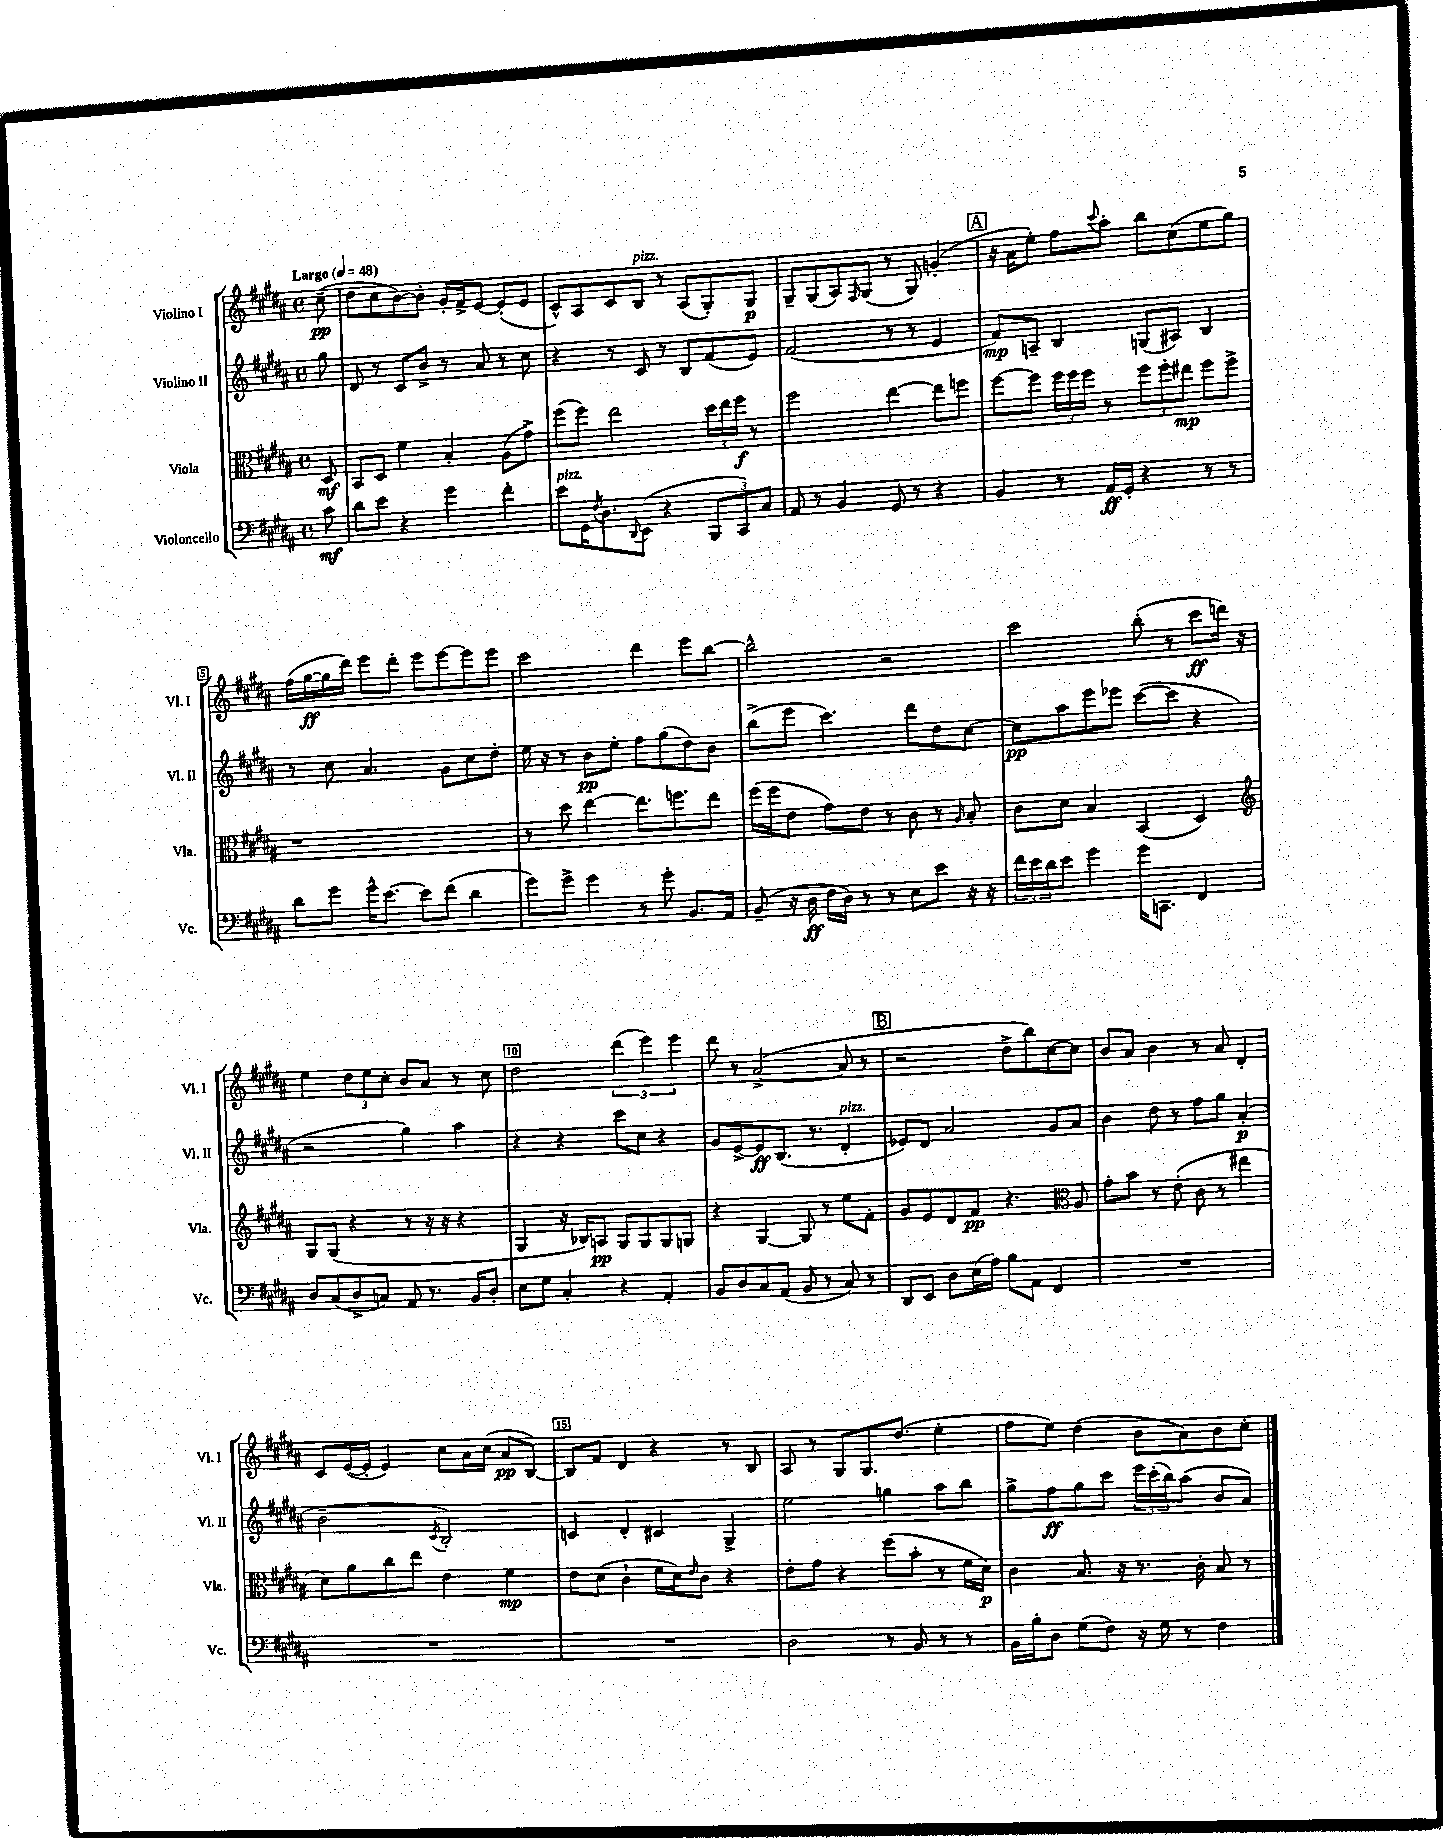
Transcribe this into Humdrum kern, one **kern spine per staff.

**kern	**kern	**kern	**kern
*staff4	*staff3	*staff2	*staff1
*clefF4	*clefC3	*clefG2	*clefG2
*k[f#c#g#d#a#]	*k[f#c#g#d#a#]	*k[f#c#g#d#a#]	*k[f#c#g#d#a#]
*M4/4	*M4/4	*M4/4	*M4/4
*met(c)	*met(c)	*met(c)	*met(c)
*MM48	*MM48	*MM48	*MM48
8c#\	8D#/	8gg#\	(8cc#~\
=	=	=	=
8d#\L	8BB/L	8d#/	8dd#\L
8e\J	8D#/J	8r	8cc#\
4r	4f#\	8c#/L	[8b\)
.	.	8b^/J	8b'\]J
4g#\	4B'/	8r	16g#'/LL
.	.	.	16f#^/J
.	.	8a#/	[8e/J
4f#'\	(8A#\L	8r	(8e'/]L
.	8g#^\J)	8cc#\	8e/J
=	=	=	=
8e\L	(8ff#\L	4r	8c#^^/L)
16GG#\K	8ff#\J)	.	8A#/
8qF#/	.	.	.
8.D#\	.	.	.
.	2ee\	8r	8c#/
8qqDD#/	.	.	.
(8EE\J	.	8c#/	8B/J
4r	.	8r	8r
.	.	8B/L	(8A#/L
12BBB/L	24dd#\LL	(8f#/	8G#'/)
.	24ee\	.	.
12CC#/)	24ff#\JJ	.	.
.	8r	8e/J)	8G#/J
12C#/J	.	.	.
=	=	=	=
8AA#/	2ff#\	(2f#/	8G#~/L
8r	.	.	(8G#/
4BB/	.	.	8A#/)
.	.	.	16qqF#/
.	.	.	(8G#/J
8GG#/	[4ee\	8r	8r
8r	.	8r	8G#/)
4r	8ee\]L	4e/	(4g'/
.	8ff\J	.	.
=	=	=	=
4BB/	[8ff#\L	8f#/L)	16r
.	.	.	16a#\LK
.	8ff#\]J	8A~/J	8ee'\J)
8r	24ff#\LL	4B/	8ff#\L
.	24ff#\	.	.
.	24ff#\JJ	.	.
.	.	.	8qqccc#/
16AA#/LL	8r	.	8aa#'\J
16GG#'/JJ	.	.	.
4r	12ff#\L	(8G/L	8bb\L
.	12ff#'\	.	.
.	.	8A#/J)	(8cc#\
.	12ee#\J	.	.
8r	8ff#\L	4B/	8ee\
8r	8ff#^\J	.	8gg#\J)
=	=	=	=
8d#\L	1r	8r	(16ff#\LL
.	.	.	[16gg#\
8g#\J	.	8cc#\	16gg#\]
.	.	.	16ddd#\JJ)
16g#^^\LK	.	4.a#/	8eee\L
[8.e\J	.	.	.
.	.	.	8ddd#'\J
8e\]L	.	.	8eee\L
(8f#\J	.	8g#\L	[8eee\
4d#\	.	8cc#\	8eee\]
.	.	8dd#'\J	8eee\J
=	=	=	=
8g#\L)	8r	16ee\	2ccc#\
.	.	16r	.
8g#^\J	8dd#\	8r	.
4g#\	[4ee\	8b\L	.
.	.	8ee'\J	.
8r	8.ee\]L	8ff#\L	4ddd#\
8g#'\	.	(8gg#\	.
.	8.ff\	.	.
8.BB/L	.	8dd#\)	8eee\L
.	8ee\J	8b\J	[8bb\J
16AA#/Jk	.	.	.
=	=	=	=
(8BB~/	(16ff#\LL	(8bb^\L	2bb^^\]
.	16ff#\J	.	.
16r	8e\J	8eee\J	.
16D#\	.	.	.
16F#\LL	8g#\L)	4.ccc#\)	.
16D#\JJ)	.	.	.
8r	8e\J	.	.
8r	8r	.	2r
8E\L	8c#\	8ddd#\L	.
8e\J	8r	8dd#\	.
.	16qqA#/	.	.
16r	8B'/	[8cc#\J	.
16r	.	.	.
=	=	=	=
24f#\LL	8c#\L	8cc#\]L	2ccc#\
24e\	.	.	.
24d#\J	.	.	.
8e\J	8d#\J	8aa#\	.
4g#\	4B/	8eee\	.
.	.	8eee-\J	.
16g#\LK	(4BB/	([8ccc#\L	(8bb'\
8.CC\J	.	.	.
.	.	8ccc#\]J	8r
4FF#/	4D#/)	4r	8ccc#\L
.	.	.	16ddd\Jk)
.	.	.	16r
=	=	=	=
*	*clefG2	*	*
8D#/L	8G#/L	2r	4ee\
(8C#/	(8G#/J	.	.
8D#^/	4r	.	12dd#\L
.	.	.	12ee\
8C/J)	.	.	.
.	.	.	12cc#'\J
8AA#/	8r	4gg#\)	8b/L
8.r	16r	.	8a#/J
.	16r	.	.
.	4r	4aa#\	8r
16BB/LK	.	.	.
8D#'/J	.	.	8cc#\
=	=	=	=
8E\L	4G#/	4r	2dd#\
8G#\J	.	.	.
4C#'/	16r	4r	.
.	16B-/LK)	.	.
.	8A/J	.	.
4r	8G#/L	8ccc#\L	(6ddd#\
.	8G#/	8cc#\J	.
.	.	.	6eee\)
4AA#'/	8G#/	4r	.
.	.	.	6eee\
.	8G/J	.	.
=	=	=	=
8BB/L	4r	8g#/L	8ddd#\
8D#/	.	[8e^/	8r
8C#/	[4G#/	8e/]	([2a#^/
(8AA#/J	.	(8.B/J	.
8BB/	8G#/]	.	.
.	.	8.r	.
8r	8r	.	.
8C#/)	8ee\L	4d#'/	8a#/]
8r	8f#'\J	.	8r
=	=	=	=
8DD#/L	8g#/L	8e-/L)	2r
8EE/J	8e/	8d#/J	.
8D#\L	8d#/	2a#/	.
(16E\L	8f#/J	.	.
16A#\JJ)	.	.	.
8B\L	4.r	.	8dd#^\L
8AA#\J	.	.	8bb\)
4FF#/	.	8g#/L	[8cc#\
*	*clefC3	*	*
.	8A#/	8a#/J	8cc#\]J
=	=	=	=
1r	8g#'\L	4b\	8b/L
.	8b\J	.	8a#/J
.	8r	8dd#\	4b\
.	(8e'\	8r	.
.	8c#\	8ff#\L	8r
.	8r	8gg#\J	8a#/
.	4ee#\	(4a#'/	4d#'/
=	=	=	=
1r	8d#\L)	2b~\	8c#/L
.	8a#\	.	([16e/L
.	.	.	16e'/]JJ
.	8cc#\	.	4e/)
.	8ee\J	.	.
.	.	8qc#/	.
.	4e\	2B'/)	8cc#\L
.	.	.	16a#\L
.	.	.	(16cc#\JJ
.	4f#\	.	8a#/L
.	.	.	[8B/J)
=	=	=	=
1r	8e\L	4c/	8B/]L
.	(8d#\J	.	8f#/J
.	4c#`\	4d#'/	4d#/
.	16f#\LL	4c#/	4r
.	16d#\J)	.	.
.	16qqe/	.	.
.	8c#\J	.	.
.	4r	4G#^/	8r
.	.	.	8B/
=	=	=	=
2D#\	8e'\L	2ee\	8A#/
.	8g#\J	.	8r
.	4r	.	8G#/L
.	.	.	8.G#/
8r	(8ff#\L	4gg\	.
.	.	.	(8.dd#/J
8BB/	8b'\J	.	.
8r	8r	8aa#\L	4ee'\
8r	16f#\LL	8bb\J	.
.	16d#\JJ)	.	.
=	=	=	=
16BB\LL	4c#\	8gg#^\L	8ff#\L
16B'\J	.	.	.
8D#\J	.	8ff#\	8ee\J)
(8G#\L	8.B/	8gg#\	(4dd#\
8F#\J)	.	8ccc#\J	.
.	16r	.	.
16r	8.r	24eee\LL	8b\L
.	.	(24ccc#'\	.
16G#\	.	.	.
.	.	24bb\J)	.
8r	.	(8aa#\J	8a#\)
.	16c#'\	.	.
4F#\	8B/	8b/L	8b\
.	8r	8a#/J)	8cc#'\J
==	==	==	==
*-	*-	*-	*-
